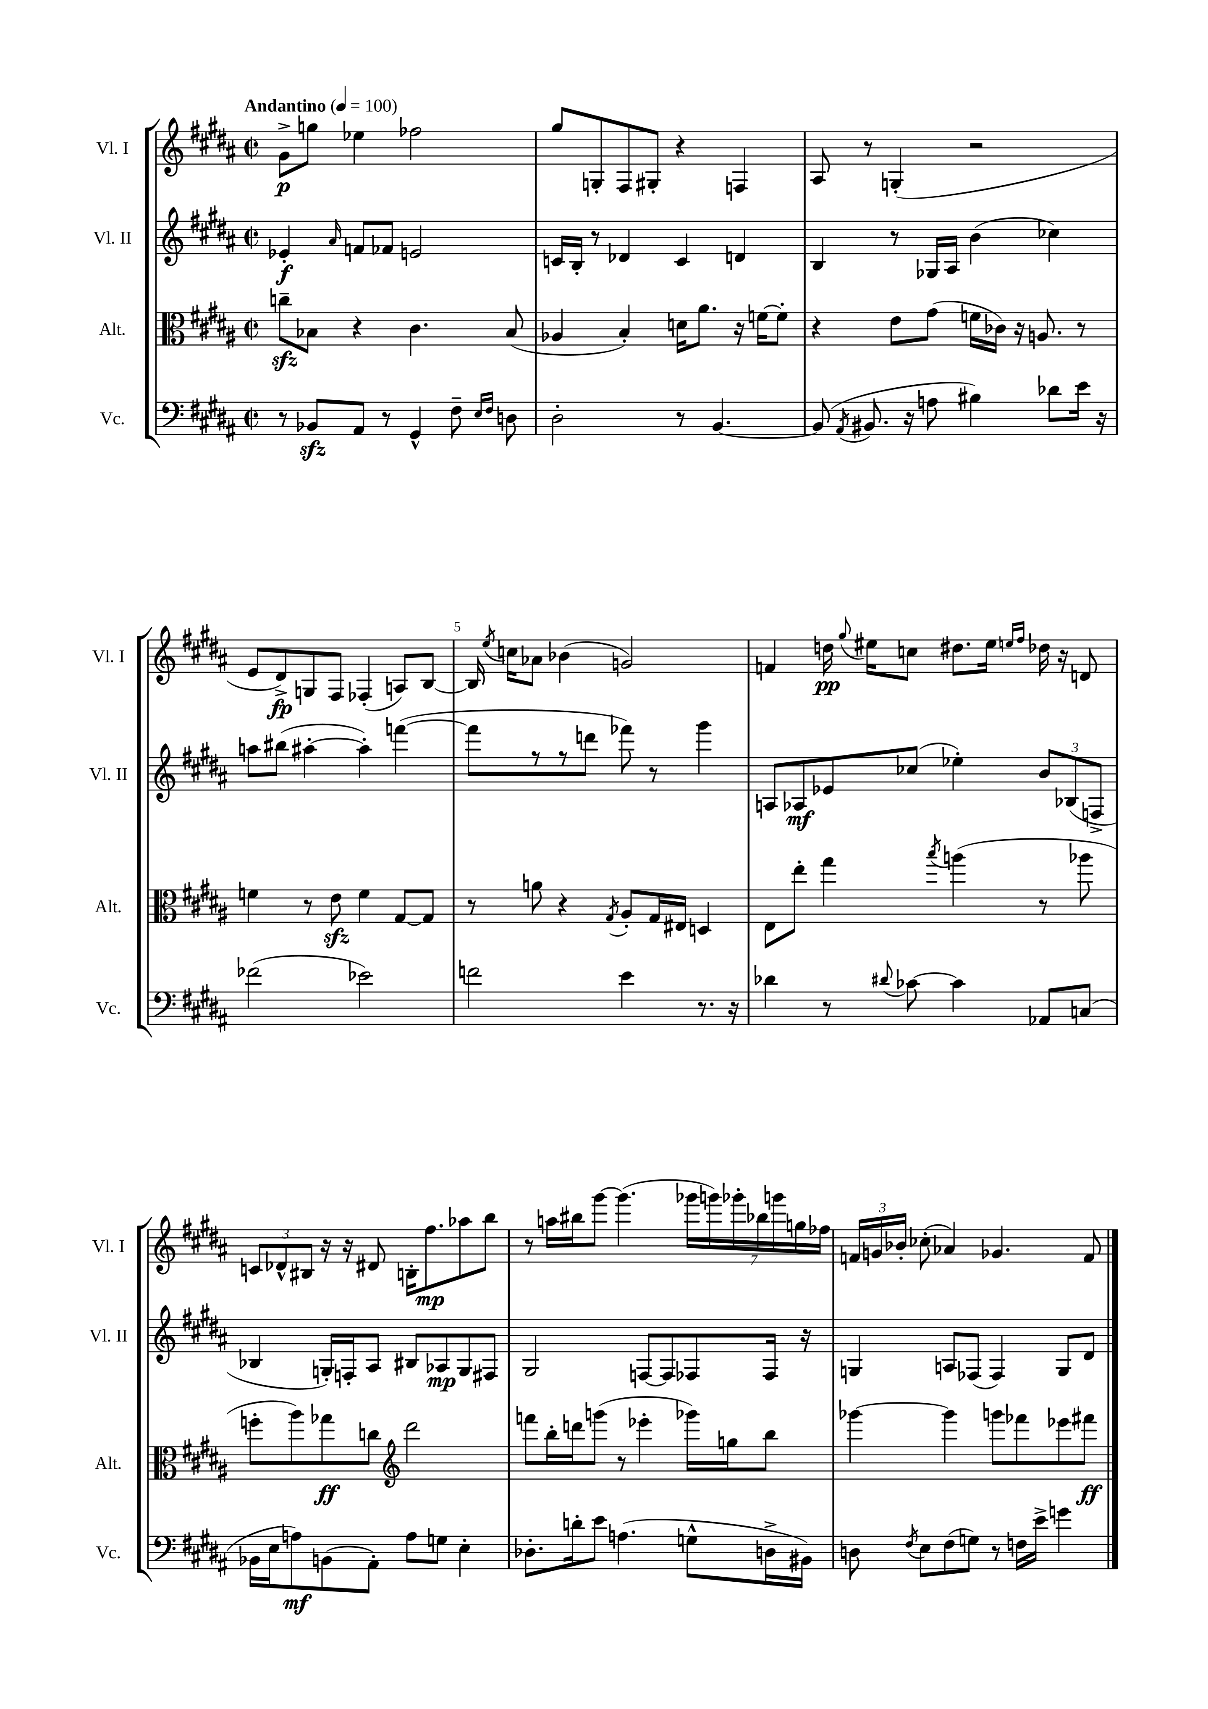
<<
\new StaffGroup <<
\new Staff = "s0" \with { instrumentName = "Vl. I" shortInstrumentName = "Vl. I" } {
    \clef treble \key b \major \defaultTimeSignature \time 2/2 \tempo "Andantino" 4 = 100
    \autoBeamOff gis'8[->\p g''8] ees''4 fes''2 |
    gis''8[ g8-. fis8 gis8]-. r4 f4 |
    ais8 r8 g4-.( r2 |
    e'8[ dis'8->\fp) g8 fis8] fes4-.( a8[) b8]~ |
    b16 \acciaccatura { e''8 } c''16[ aes'8] bes'4( g'2) |
    f'4 d''16\pp \appoggiatura { gis''8 } eis''16[ c''8] dis''8.[ eis''16] \grace { e''16[ fis''16] } des''16 r16 d'8 |
    \tuplet 3/2 { c'8[ des'8-^ bis8] } r16 r16 dis'8 b16[-. fis''8.\mp aes''8 b''8] |
    r8 a''16[ bis''16 gis'''8]~ gis'''4.( \tuplet 7/4 { ges'''16[ g'''16) ges'''16-. bes''16 g'''16 g''16 fes''16] } |
    \tuplet 3/2 { f'16[ g'16 bes'16]-. } ces''8-.( aes'4) ges'4. f'8 \bar "|." |
}
\new Staff = "s1" \with { instrumentName = "Vl. II" shortInstrumentName = "Vl. II" } {
    \clef treble \key b \major \defaultTimeSignature \time 2/2
    \autoBeamOff ees'4-.\f \grace { ais'16 } f'8[ fes'8] e'2 |
    c'16[ b16]-. r8 des'4 c'4 d'4 |
    b4 r8 ges16[ ais16] b'4( ces''4) |
    a''8[ bis''8]( ais''4~-. ais''4-.) f'''4~( |
    f'''8[ r8 r8 d'''8] fes'''8) r8 gis'''4 |
    a8[ aes8\mf ees'8 ces''8]( ees''4-.) \tuplet 3/2 { b'8[ bes8( f8]-> } |
    bes4 g16[-.) f16-. ais8] bis8[ aes8\mp g8 fis8] |
    gis2 f8[~ f8 fes8 fes16] r16 |
    g4 a8[ fes8]( fes4) g8[ dis'8] \bar "|." |
}
\new Staff = "s2" \with { instrumentName = "Alt." shortInstrumentName = "Alt." } {
    \clef alto \key b \major \defaultTimeSignature \time 2/2
    \autoBeamOff c''8[--\sfz bes8] r4 cis'4. bes8( |
    aes4 b4-.) d'16[ ais'8.] r16 f'16[~ f'8]-. |
    r4 e'8[ gis'8]( f'16[ ces'16]) r16 a8. r8 |
    f'4 r8 e'8\sfz f'4 gis8[~ gis8] |
    r8 a'8 r4 \acciaccatura { gis8 } ais8[-. gis16 eis16] d4 |
    e8[ e''8]-. gis''4 \acciaccatura { b''8 } a''4( r8 aes''8 |
    f''8[-. ais''8) ges''8\ff c''8] \clef treble dis'''2 |
    f'''8[ b''16-. d'''16 g'''8]( r8 ees'''4-. ges'''16[) g''16 b''8] |
    ges'''4~ ges'''4 g'''8[ fes'''8 ees'''8 fis'''8]\ff \bar "|." |
}
\new Staff = "s3" \with { instrumentName = "Vc." shortInstrumentName = "Vc." } {
    \clef bass \key b \major \defaultTimeSignature \time 2/2
    \autoBeamOff r8 bes,8[\sfz ais,8] r8 gis,4-^ fis8-- \grace { e16[ fis16] } d8 |
    dis2-. r8 b,4.~ |
    b,8( \acciaccatura { ais,8 } bis,8. r16 a8 bis4) des'8[ e'16] r16 |
    fes'2( ees'2) |
    f'2 e'4 r8. r16 |
    des'4 r8 \appoggiatura { dis'8 } ces'8~ ces'4 aes,8[ c8]( |
    bes,16[ e16 a8\mf) b,8( ais,8]-.) a8[ g8] e4-. |
    des8.[-. d'16-. e'8] a4.( g8[-^ d16-> bis,16]) |
    d8 \acciaccatura { fis8 } e8[ fis8( g8]) r8 f16[ e'16]-> g'4 \bar "|." |
}
>>
>>
\layout { \context { \Score \override BarNumber.break-visibility = ##(#f #t #t) barNumberVisibility = #(every-nth-bar-number-visible 5) } }
